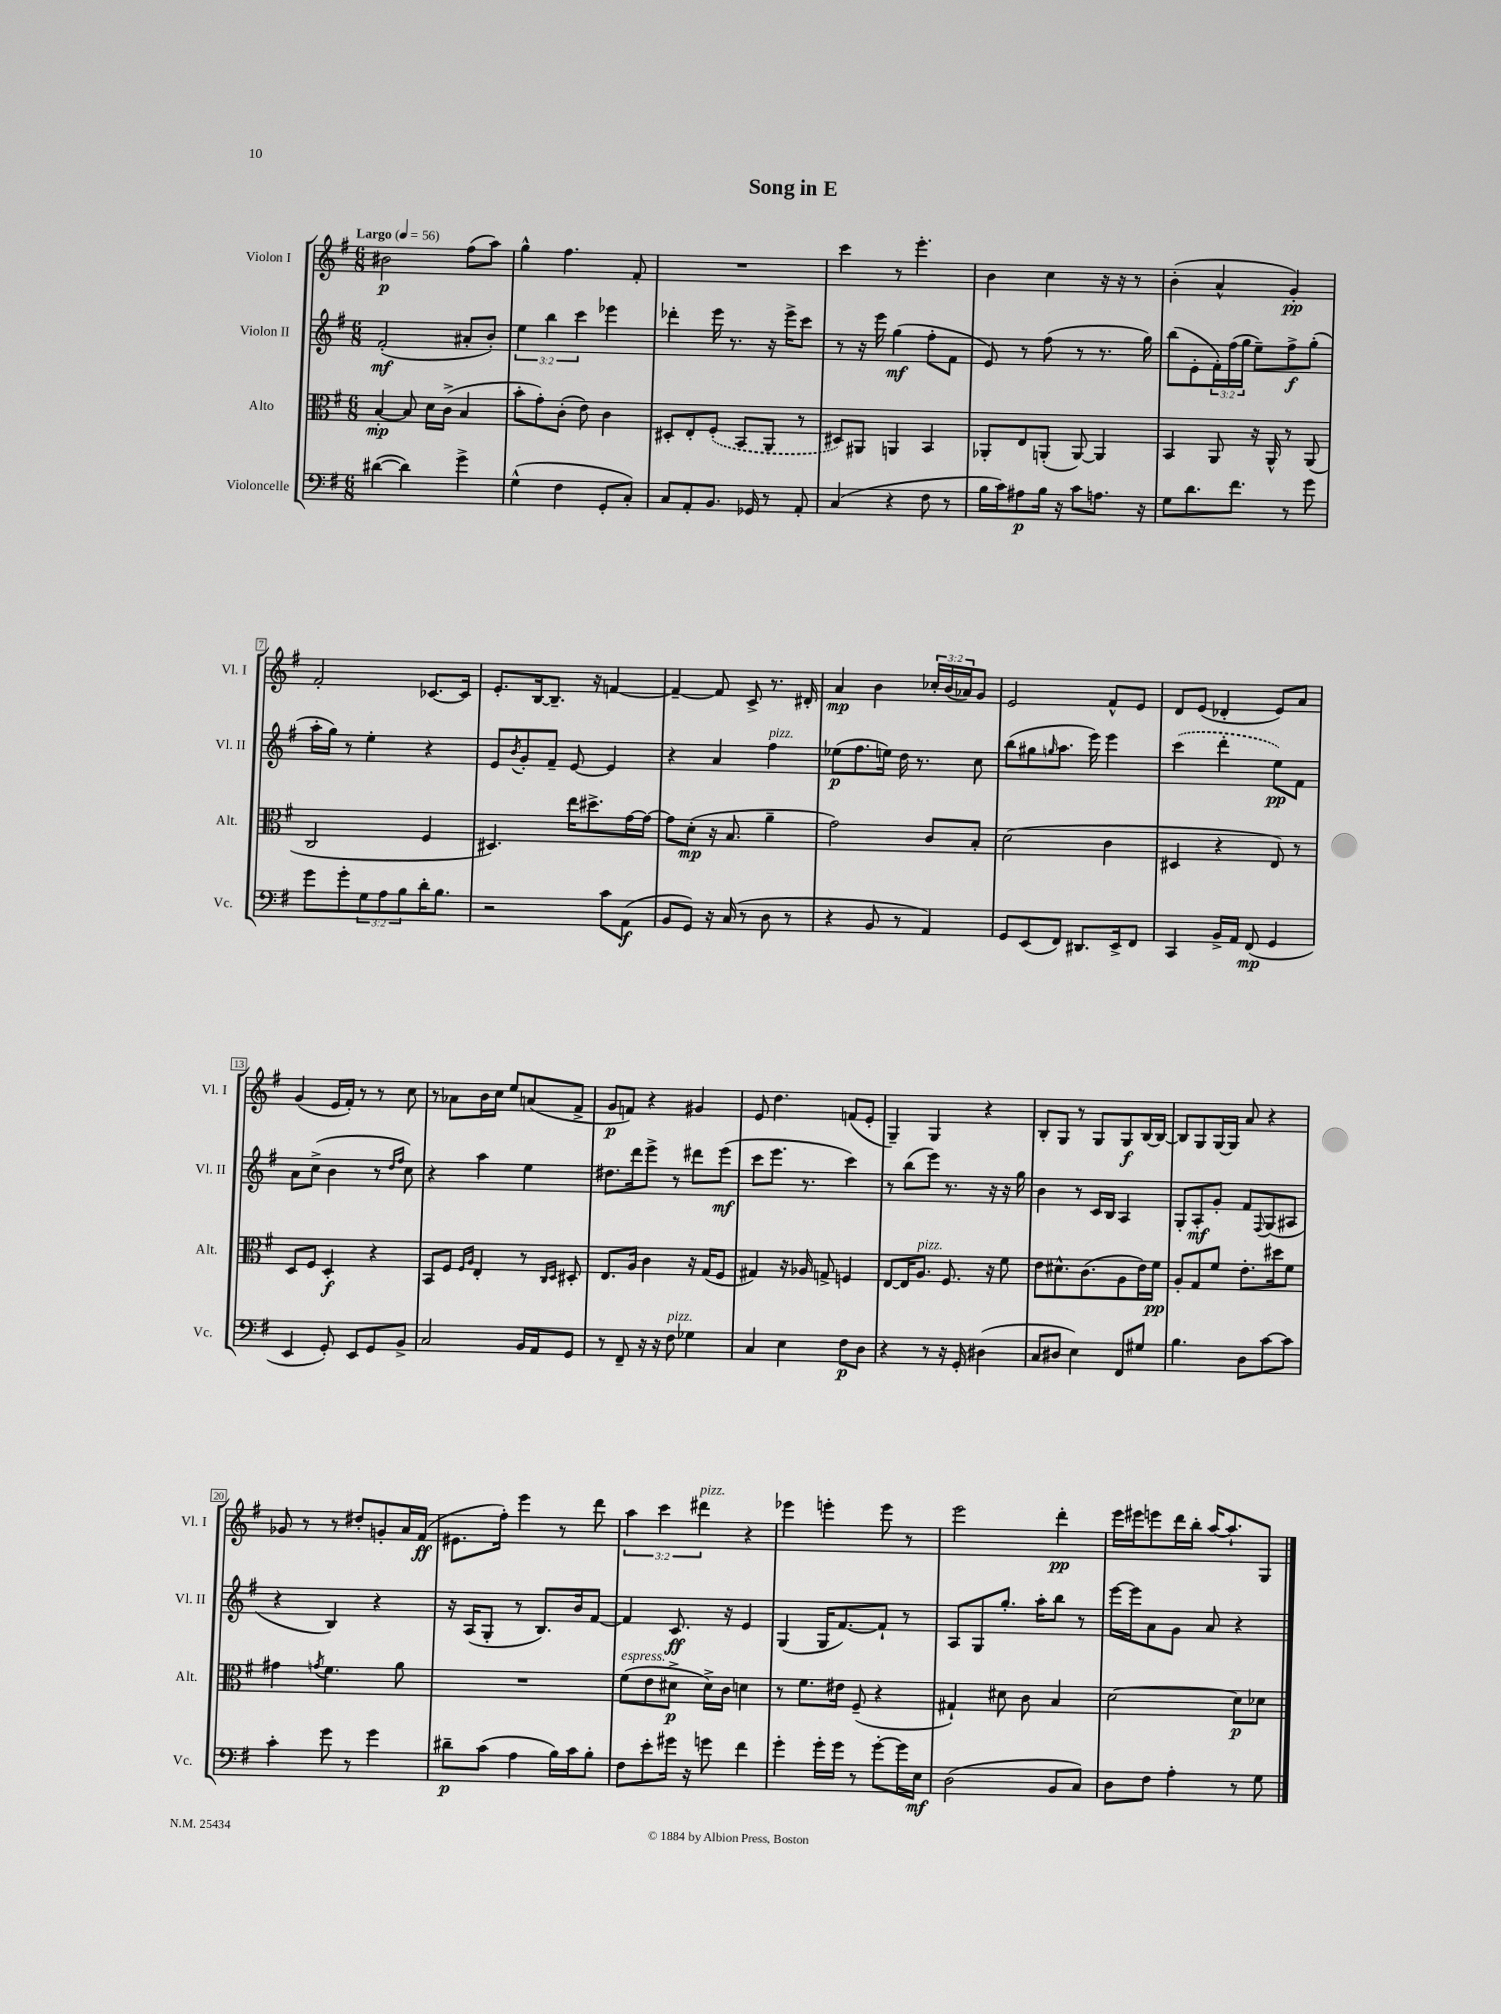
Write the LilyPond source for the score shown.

\header { title = "Song in E" }
<<
\new StaffGroup <<
\new Staff = "s0" \with { instrumentName = "Violon I" shortInstrumentName = "Vl. I" } {
    \clef treble \key g \major \numericTimeSignature \time 6/8 \override Staff.TupletNumber.text = #tuplet-number::calc-fraction-text \tempo "Largo" 4 = 56
    bis'2\p fis''8( a''8) |
    g''4-^ fis''4. fis'8-. |
    R2. |
    c'''4 r8 e'''4.-. |
    b'4 c''4 r16 r16 r8 |
    b'4-.( a'4-^ g'4-.\pp) |
    fis'2-. ces'8.~ ces'16 |
    e'8.-. b16~ b8.-- r16 f'4~ |
    f'4~-- f'8 c'8-> r8. dis'16-. |
    a'4\mp b'4 \tuplet 3/2 { ces''16-. b'16( aes'16) } g'8 |
    e'2 fis'8-^ e'8 |
    d'8 e'8( des'4-. e'8) a'8 |
    g'4( e'16 fis'16-.) r8 r8 c''8 |
    r8 aes'8 b'16 c''16 e''8 a'8( fis'8-> |
    g'8\p f'8) r4 gis'4 |
    e'8 d''4. f'8( e'8-. |
    g4--) g4 r4 |
    b8-. g8 r8 g8 g8\f b16~ b16~ |
    b8 g8 g16~ g16 a'8 r4 |
    ges'8 r8 r8 dis''8-. g'8-. a'16 fis'16\ff( |
    eis'8. fis''16-.) e'''4 r8 d'''8 |
    \tuplet 3/2 { a''4 c'''4 dis'''4^\markup { \italic "pizz." } } r4 |
    ees'''4 e'''4-. e'''8 r8 |
    e'''2 d'''4-.\pp |
    e'''16 eis'''16 e'''8 d'''16 b''16-. a''16~ a''8.-! g8 \bar "|." |
}
\new Staff = "s1" \with { instrumentName = "Violon II" shortInstrumentName = "Vl. II" } {
    \clef treble \key g \major \numericTimeSignature \time 6/8 \override Staff.TupletNumber.text = #tuplet-number::calc-fraction-text
    fis'2-.\mf( ais'8-. b'8-.) |
    \tuplet 3/2 { e''4 b''4 c'''4 } ees'''4 |
    des'''4-. e'''16 r8. r16 e'''16-> c'''8 |
    r8 r16 e'''16 g''4\mf( fis''8-. fis'8 |
    e'8) r8 fis''8( r8 r8. g''16) |
    b''8( e'8-. \tuplet 3/2 { fis'16-.) fis''16( g''16 } e''8--) fis''8->\f g''8-.( |
    a''16-. g''16) r8 e''4-. r4 |
    e'8 \acciaccatura { b'8 } g'8-. fis'8-- e'8~ e'4 |
    r4 a'4 fis''4^\markup { \italic "pizz." } |
    ees''8\p( fis''8. e''16) d''16 r8. c''8 |
    b''8( gis''8 \grace { g''16 } a''8. e'''16) e'''4 |
    \once \slurDashed c'''4( d'''4-. e''8\pp) fis'8 |
    a'8 c''8->( b'4 r8 \grace { d''16 fis''16 } c''8) |
    r4 a''4 e''4 |
    dis''8. d'''16 e'''8-> r8 dis'''8 e'''8\mf( |
    c'''8 e'''8. r8. c'''4) |
    r8 b''8( e'''8) r8. r16 r16 g''16 |
    b'4 r8 c'16 b16 a4 |
    g8-. a8-.\mf g'8-. fis'8 \appoggiatura { fis8 } g8( ais8 |
    r4 b4) r4 |
    r16 a16( g8-. r8 b8.) b'16 fis'8~ |
    fis'4 c'8.\ff r16 e'4 |
    g4( g16 fis'8.~) fis'8-! r8 |
    a8 g8 g''8.-. a''16-. b''8 r8 |
    e'''16~ e'''16 a'8 g'8 a'8 r4 \bar "|." |
}
\new Staff = "s2" \with { instrumentName = "Alto" shortInstrumentName = "Alt." } {
    \clef alto \key g \major \numericTimeSignature \time 6/8
    b4~-.\mp b8 d'16 c'16->( b4 |
    b'8-. g'8-.) c'8-.( e'8) c'4 |
    dis8-. e8-. \once \slurDashed fis8-.( b,8 a,8 r8 |
    dis8) ais,8 a,4 b,4 |
    aes,8-. e8 a,8-.( a,8~) a,4 |
    b,4 a,8 r16 a,16-^ r8 a,8( |
    c2 fis4 |
    dis4.) e''16 dis''8.-> g'16~ g'16~ |
    g'8 d'8-.\mp( r16 b8. a'4-- |
    g'2) c'8 b8-. |
    d'2( c'4 |
    dis4 r4 e8) r8 |
    d8 fis8 d4-.\f r4 |
    b,8 fis8 \grace { fis16 a16 } e4-. r8 \grace { c16 d16 } dis8-. |
    e8. a16 c'4 r16 g16( fis8 |
    gis4) r16 aes16 g8-> f4 |
    e8~ e16 a8.^\markup { \italic "pizz." } fis8. r16 fis'8 |
    e'8 dis'8.-^ c'8.( a8 e'16) fis'16\pp |
    a8-. g8 fis'8 e'8.-. dis''16 fis'8 |
    gis'4 \acciaccatura { g'8 } fis'4. a'8 |
    R2. |
    fis'8^\markup { \italic "espress." }( e'8 dis'8->\p dis'16->) c'16 d'4 |
    r8 fis'8. eis'16 fis8--( r4 |
    gis4-!) dis'8 c'8 b4 |
    d'2~ d'8\p des'8 \bar "|." |
}
\new Staff = "s3" \with { instrumentName = "Violoncelle" shortInstrumentName = "Vc." } {
    \clef bass \key g \major \numericTimeSignature \time 6/8 \override Staff.TupletNumber.text = #tuplet-number::calc-fraction-text
    dis'4~( dis'4) g'4-> |
    g4-^( fis4 g,8-. c8-.) |
    c8 a,8-. b,8. ges,16 r8 a,8-. |
    c4( r4 fis8 r8 |
    b16 c'16) ais8\p b16 r16 c'8 a8. r16 |
    g8 d'8. fis'8. r8 g'8 |
    g'8 g'8-. \tuplet 3/2 { g8 a8 b8 } d'16-. b8. |
    r2 c'8 a,8\f( |
    b,8 g,8) r16 c16( r8 d8 r8 |
    r4 b,8 r8 a,4) |
    g,8 e,8( fis,8) dis,8. e,16-> fis,8 |
    c,4 b,16-> a,16 fis,8\mp( g,4 |
    e,4 g,8-.) e,8 g,8 b,8-> |
    c2 b,16 a,16 g,8 |
    r8 fis,8-- r16 r16 fis8^\markup { \italic "pizz." } ges4 |
    c4 e4 fis8\p d8 |
    r4 r8 r16 g,16-. dis4( |
    c8 dis8 e4) fis,8 gis8 |
    b4. d8 c'8~ c'8 |
    c'4-. g'8 r8 g'4 |
    dis'8--\p c'8( a4 b16) c'16 b8-. |
    fis8 e'8-. gis'16 r16 g'8 fis'4 |
    g'4-. g'16-. g'16 r8 g'8~-. g'16 e16\mf |
    d2( b,8 c8) |
    d8 fis8 a4-. r8 g8 \bar "|." |
}
>>
>>
\layout { \context { \Score \override BarNumber.stencil = #(make-stencil-boxer 0.1 0.3 ly:text-interface::print) } }
